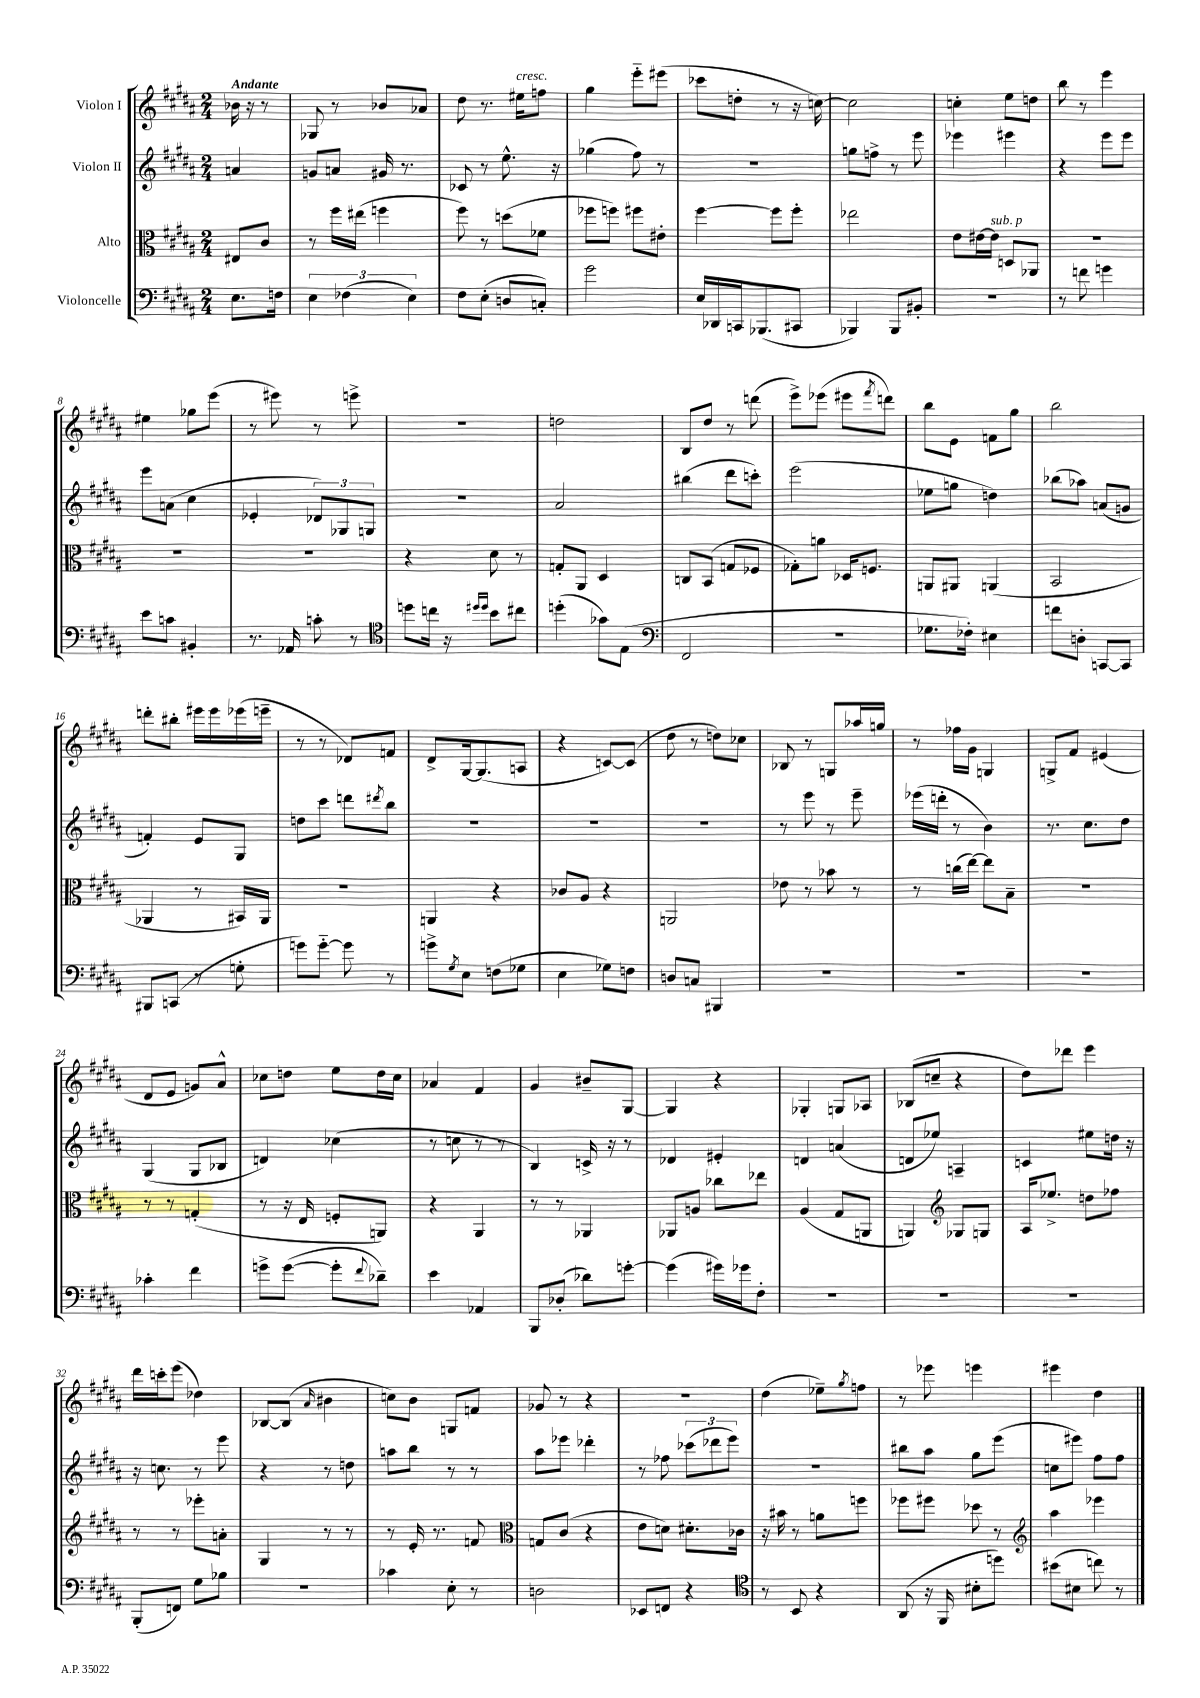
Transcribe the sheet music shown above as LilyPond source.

<<
\new StaffGroup <<
\new Staff = "s0" \with { instrumentName = "Violon I" } {
    \clef treble \key b \major \numericTimeSignature \time 2/4 \partial 4 \tempo "Andante"
    bes'16 r16 r8 |
    ges8 r8 bes'8 aes'8 |
    dis''8 r8. eis''16^\markup { \italic "cresc." } f''8 |
    gis''4 e'''8-_ eis'''8( |
    ces'''8 d''8-. r8 r16 c''16~) |
    c''2 |
    c''4-. e''8 d''8 |
    b''8 r8 e'''4 |
    eis''4 ges''8 e'''8( |
    r8 eis'''8) r8 e'''8-> |
    R2 |
    d''2 |
    b8 dis''8 r8 d'''8( |
    e'''8->) ees'''8( eis'''8 \acciaccatura { fis'''8 } d'''8) |
    b''8 e'8 f'8 gis''8 |
    b''2 |
    d'''8-. bis''8-. eis'''16 eis'''16 ees'''16( e'''16-- |
    r8 r8 des'8) f'8 |
    dis'8-> gis16~ gis8.( a8 |
    r4 c'8~) c'8( |
    dis''8 r8 d''8) ces''8 |
    bes8 r8 g8 aes''16 g''16 |
    r8 fes''16 gis'16 g4 |
    g8-> fis'8 eis'4( |
    dis'8 e'8 g'8) ais'8-^ |
    ces''8 d''8 e''8 d''16 ces''16 |
    aes'4 fis'4 |
    gis'4 bis'8-- gis8~ |
    gis4 r4 |
    ges4-. g8 aes8 |
    bes8( c''8-- r4 |
    dis''8) des'''8 e'''4 |
    dis'''16 c'''16-. e'''8( des''4) |
    bes8~ bes8( \grace { ais'16 } bis'4 |
    c''8) b'8 g8 f'8 |
    ges'8 r8 r4 |
    R2 |
    dis''4( ees''8--) \acciaccatura { gis''8 } f''8 |
    r8 ees'''8 e'''4 |
    eis'''4 dis''4 \bar "|." |
}
\new Staff = "s1" \with { instrumentName = "Violon II" } {
    \clef treble \key b \major \numericTimeSignature \time 2/4 \partial 4
    a'4 |
    g'8 a'8 gis'16 r8. |
    ces'8 r8 e''8.-^ r16 |
    ges''4( fis''8) r8 |
    r2 |
    g''8 f''8-> r8 e'''8 |
    ees'''4 eis'''4 |
    r4 e'''8 e'''8 |
    e'''8 a'8( cis''4 |
    ees'4-. \tuplet 3/2 { des'8) ges8 g8 } |
    R2 |
    ais'2 |
    bis''4( dis'''8 c'''8-.) |
    e'''2( |
    ees''8 g''8 d''4) |
    bes''8( aes''8) a'8( g'8 |
    f'4-.) e'8 gis8 |
    d''8 cis'''8 d'''8 \acciaccatura { dis'''8 } b''8 |
    R2 |
    R2 |
    R2 |
    r8 e'''8 r8 e'''8-- |
    ees'''16( d'''16-. r8 b'4) |
    r8. cis''8. dis''8 |
    gis4( gis8 bes8 |
    d'4) ces''4( |
    r8 c''8 r8 r8 |
    b4) c'16-> r16 r8 |
    des'4 eis'4-. |
    d'4 a'4( |
    d'8 ees''8) a4-- |
    c'4 eis''8 d''16 r16 |
    r16 c''8. r8 e'''8 |
    r4 r8 d''8 |
    a''8 b''8 r8 r8 |
    ais''8 ees'''8 des'''4-. |
    r8 fes''8 \tuplet 3/2 { ces'''8( des'''8 e'''8) } |
    R2 |
    bis''8 ais''8 gis''8 e'''8( |
    c''8 eis'''8) fis''8 fis''8 \bar "|." |
}
\new Staff = "s2" \with { instrumentName = "Alto" } {
    \clef alto \key b \major \numericTimeSignature \time 2/4 \partial 4
    eis8 cis'8 |
    r8 fis''16 eis''16( f''4 |
    fis''8) r8 d''8( fes'8 |
    fes''8 f''8) fis''8 eis'8-. |
    fis''4~ fis''8 fis''8-. |
    ees''2 |
    e'8 eis'16~ eis'16^\markup { \italic "sub. p" } d8 aes,8 |
    R2 |
    R2 |
    R2 |
    r4 dis'8 r8 |
    g8-. ais,8 dis4 |
    c8 b,8( g8 fes8 |
    ges8-.) a'8 des16 f8. |
    a,8 ais,8 a,4( |
    b,2 |
    aes,4 r8 bis,16) aes,16 |
    R2 |
    a,4 r4 |
    ces'8 ais8 r4 |
    a,2 |
    ees'8 r8 bes'8 r8 |
    r8 c''16( e''16~) e''8 b8-- |
    r2 |
    r8 r8 g4-.( |
    r8 r16 e16 f8-. a,8) |
    r4 ais,4 |
    r8 r8 aes,4 |
    aes,8 a8 ces''8 ees''8 |
    ais4( gis8 a,8 |
    a,4) \clef treble ges8 g8 |
    ais16 ees''8.-> d''8 fes''8 |
    r8 r8 ees'''8-. a'8-. |
    gis4 r8 r8 |
    r8 e'16-. r8. f'8 |
    \clef alto g8 cis'8( r4 |
    e'8 d'8) dis'8.-. ces'16 |
    r16 bis'16 r8 a'8 f''8 |
    fes''8 fis''8 des''8 r8 |
    \clef treble ais''4 ees'''4 \bar "|." |
}
\new Staff = "s3" \with { instrumentName = "Violoncelle" } {
    \clef bass \key b \major \numericTimeSignature \time 2/4 \partial 4
    e8. f16 |
    \tuplet 3/2 { e4 fes4( e4) } |
    fis8 e8-.( d8 c8-.) |
    gis'2 |
    e16 des,16 c,16 bes,,8.( cis,8 |
    bes,,4) bes,,8 bis,8-. |
    R2 |
    r8 f'8 g'4 |
    e'8 c'8 bis,4-. |
    r8. aes,16 c'8-. r8 |
    \clef tenor d''8 c''16 r16 \grace { dis''16 dis''16 } b'8 cis''8 |
    d''4-.( ges'8) e8( |
    \clef bass fis,2 |
    r2 |
    ges8. fes16-.) eis4 |
    f'8 d8-. c,8~ c,8 |
    bis,,8 c,8( r8 g8-. |
    g'8) g'8~-_ g'8 r8 |
    g'8-> \acciaccatura { gis8 } e8 f8( ges8 |
    e4 ges8) f8 |
    d8 c8 bis,,4 |
    R2 |
    R2 |
    R2 |
    ces'4-. fis'4 |
    g'8-> g'8~( g'8-. \appoggiatura { fis'8 } des'8--) |
    e'4 aes,4 |
    b,,8 des8-.( des'8) g'8~-. |
    g'4( gis'16) ges'16 fis8-. |
    R2 |
    R2 |
    R2 |
    b,,8-.( f,8) gis8 bes8 |
    R2 |
    ces'4 e8-. r8 |
    d2 |
    ees,8 f,8 r4 |
    \clef tenor r8 b,8 r4 |
    ais,8( r16 fis,16 bis8-. d''8) |
    bis'8( bis8 c''8) r8 \bar "|." |
}
>>
>>
